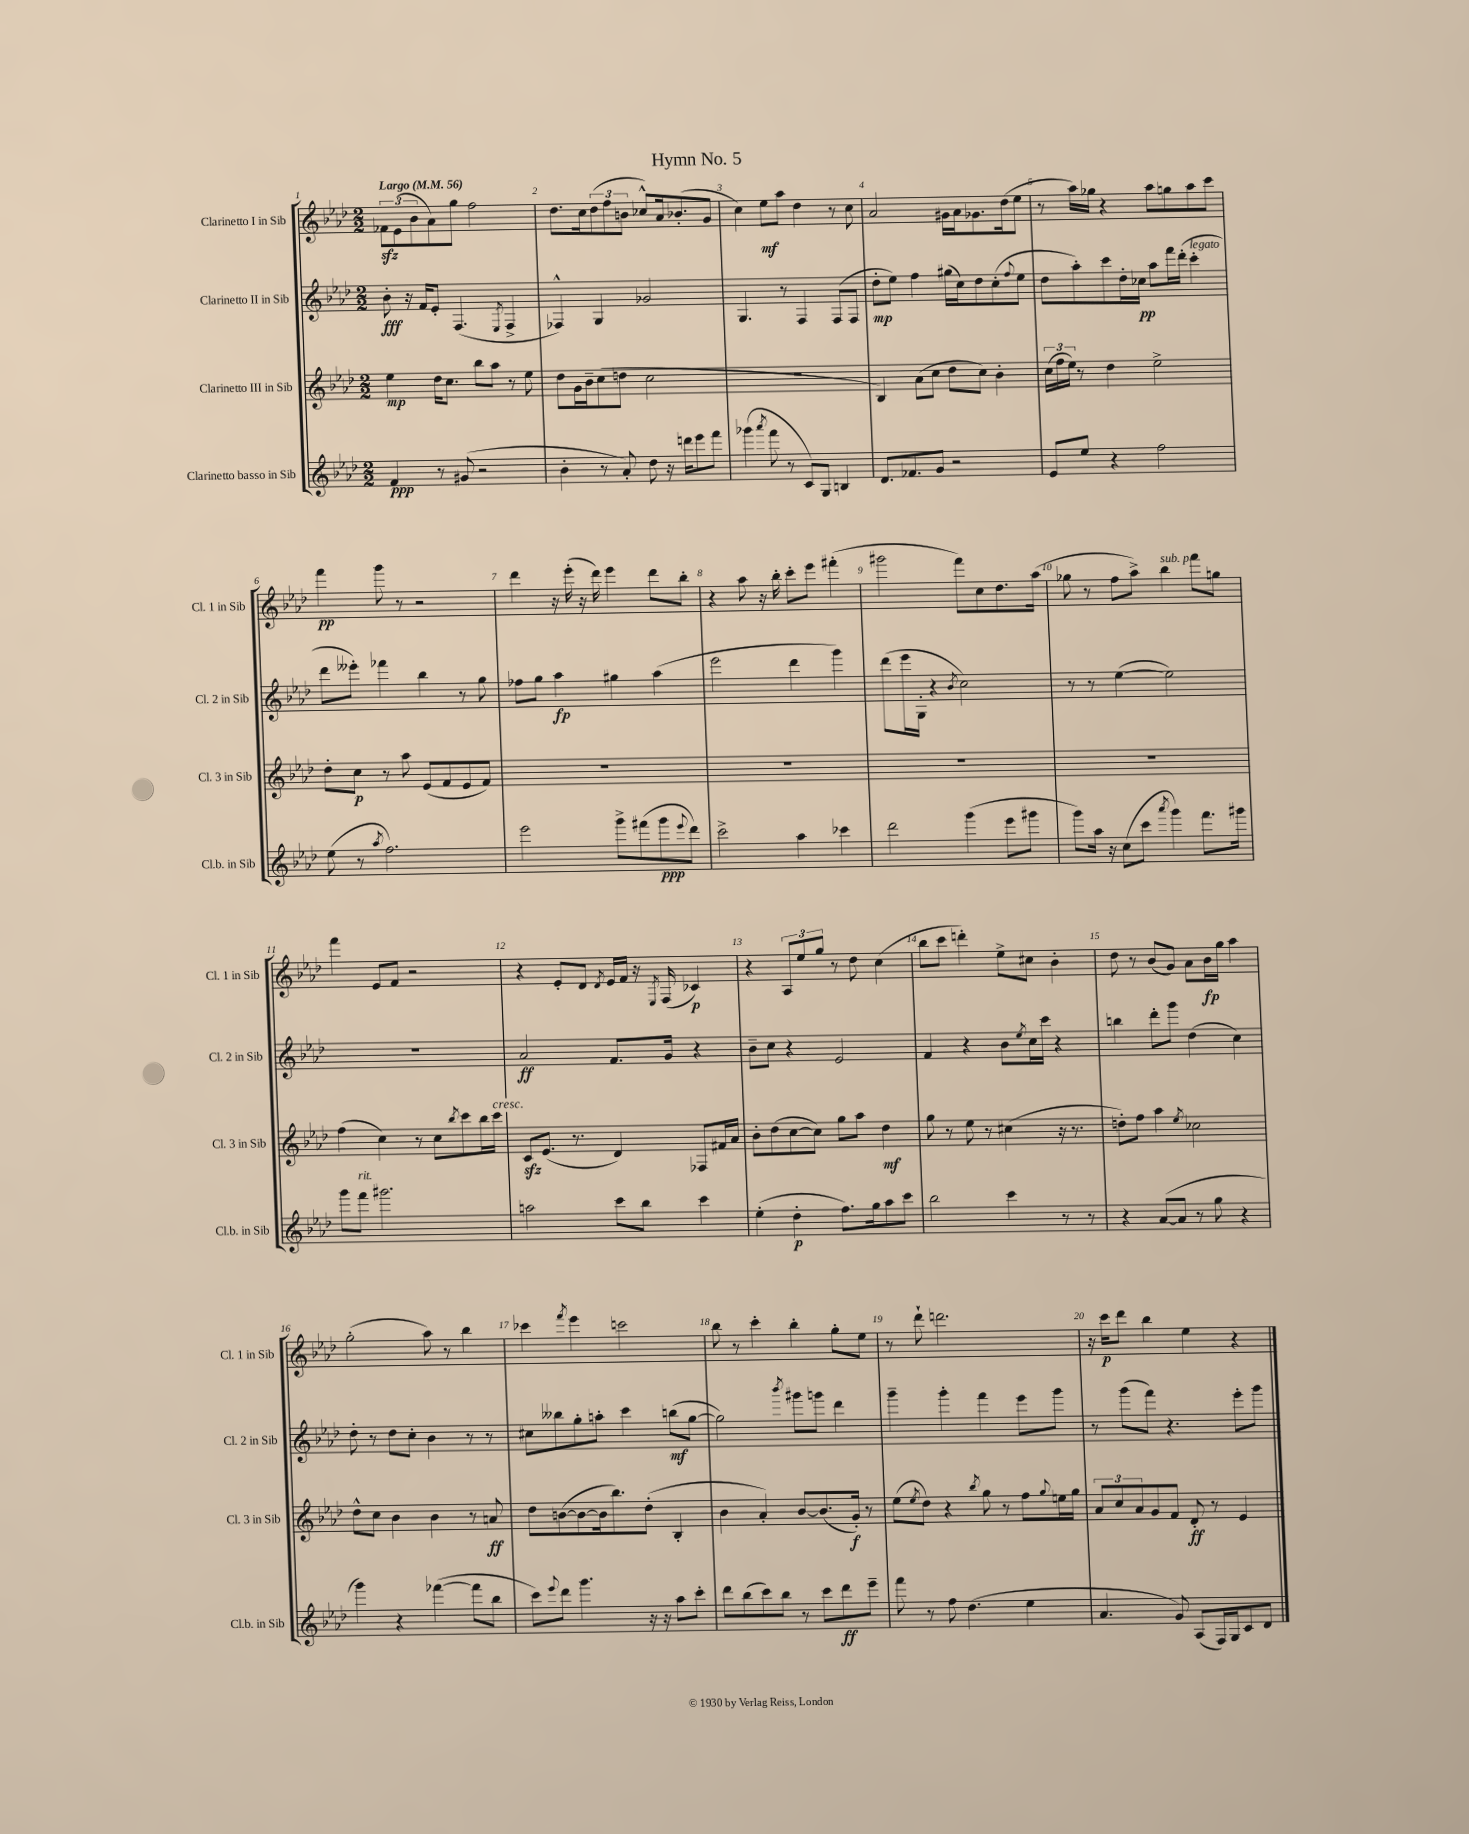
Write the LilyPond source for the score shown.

\header { title = "Hymn No. 5" }
<<
\new StaffGroup <<
\new Staff = "s0" \with { instrumentName = "Clarinetto I in Sib" shortInstrumentName = "Cl. 1 in Sib" } {
    \clef treble \key aes \major \numericTimeSignature \time 2/2 \tempo "Largo" 4 = 56
    \tuplet 3/2 { fes'8\sfz ees'8( bes'8 } aes'8) g''8 f''2 |
    des''8. c''16 \tuplet 3/2 { des''8( f''8 b'8 } ces''8-^) aes'16 bes'8.-.( g'8 |
    c''4) ees''8\mf aes''8 des''4 r8 c''8 |
    aes'2 gis'16 aes'16 ges'8. des''16( ees''8 |
    r8 aes''16) ges''16 r4 aes''8 g''8 aes''8 c'''8 |
    f'''4\pp g'''8 r8 r2 |
    des'''4 r16 ees'''16-.( r16 des'''16) ees'''4 des'''8 bes''8-. |
    r4 aes''8 r16 bes''16-. c'''8-. ees'''8 fis'''4-.( |
    gis'''2 f'''8) c''8 des''8. aes''16( |
    ges''8 r8 f''8 aes''8->) bes''4^\markup { \italic "sub. p" } f'''8 g''8 |
    f'''4 ees'8 f'8 r2 |
    r4 ees'8-. des'8 \acciaccatura { des'8 } ees'16 f'16 r16 \acciaccatura { ees8 } f16( ces'4\p) |
    r4 \tuplet 3/2 { aes8 ees''8 g''8 } r8 des''8 c''4( |
    bes''8 c'''8 d'''4-.) ees''8-> cis''8 bes'4-. |
    des''8 r8 bes'8( g'8) aes'8 bes'16\fp g''16 aes''4 |
    g''2-.( aes''8) r8 bes''4 |
    ces'''4 \acciaccatura { f'''8 } ees'''4 c'''2 |
    bes''8 r8 c'''4-. bes''4-. g''8-. ees''8 |
    r8 des'''8-! d'''2. |
    r16 c'''16\p des'''8 bes''4 ees''4 r4 \bar "|." |
}
\new Staff = "s1" \with { instrumentName = "Clarinetto II in Sib" shortInstrumentName = "Cl. 2 in Sib" } {
    \clef treble \key aes \major \numericTimeSignature \time 2/2
    bes'8-.\fff r16 f'16 ees'8-. f4.( \acciaccatura { ees8 } f4-> |
    fes4-^) g4 ges'2 |
    g4. r8 f4 f8( f8 |
    des''8-.\mp ees''8) f''4 gis''16( c''16) des''8 c''8-.( \appoggiatura { f''8 } ees''8 |
    des''8 aes''8-.) c'''8 des''16-. ces''16\pp aes''8 f'''16 des'''16-.( c'''4-.^\markup { \italic "legato" } |
    des'''8 eeses'''8-.) fes'''4 bes''4 r8 g''8 |
    fes''8 g''8 aes''4\fp gis''4 aes''4( |
    ees'''2 des'''4 g'''4) |
    des'''8( ees'''16 g16-. r4 \acciaccatura { bes'8 } c''2) |
    r8 r8 ees''4~( ees''2) |
    R1 |
    aes'2\ff f'8. g'16 r4 |
    bes'8-- c''8 r4 ees'2 |
    f'4 r4 bes'8 \acciaccatura { ees''8 } c''16 c'''16 r4 |
    b''4 des'''8-. g'''8 des''4( c''4) |
    des''8-. r8 des''8 c''8-. bes'4 r8 r8 |
    cis''8 beses''8 g''8-. a''8-. c'''4 b''8\mf( g''8~ |
    g''2) \acciaccatura { bes'''8 } gis'''8 g'''8 des'''4 |
    g'''4-- g'''4-. f'''4 ees'''8 g'''8 |
    r8 g'''8( f'''8) r4. ees'''8-. g'''8 \bar "|." |
}
\new Staff = "s2" \with { instrumentName = "Clarinetto III in Sib" shortInstrumentName = "Cl. 3 in Sib" } {
    \clef treble \key aes \major \numericTimeSignature \time 2/2
    ees''4\mp des''16 c''8. bes''8 aes''8 r8 ees''8 |
    des''8 g'16 bes'16-- c''8( d''8 c''2 |
    R1 |
    bes4) aes'8( c''8 des''8 c''8) bes'4-. |
    \tuplet 3/2 { c''16( f''16 ees''16) } r8 des''4 ees''2-> |
    des''8-. c''8\p r8 aes''8 ees'8( f'8 ees'8 f'8) |
    R1 |
    R1 |
    R1 |
    R1 |
    f''4( c''4) r8 c''8 \acciaccatura { bes''8 } c'''8 bes''16 c'''16^\markup { \italic "cresc." } |
    c'8\sfz ees'8.( r8. des'4) fes8 fis'16 aes'16 |
    bes'8-. des''8( c''8~ c''8) g''8 aes''8 des''4\mf |
    g''8 r8 ees''8 r8 cis''4( r16 r8. |
    d''8-.) f''8 aes''4 \acciaccatura { ees''8 } ces''2 |
    des''8-^ c''8 bes'4 bes'4 r8 a'8\ff |
    des''8 b'8~( b'8~ b'16 bes''8.) des''8-.( bes4-. |
    bes'4 aes'4-.) bes'8~ bes'8.( g'16-.\f) r8 |
    ees''8( \acciaccatura { ees''8 } des''8) r4 \acciaccatura { bes''8 } g''8 r8 f''8 \appoggiatura { g''8 } e''16 g''16 |
    \tuplet 3/2 { aes'8 c''8 aes'8 } g'8 f'8 des'8-.\ff r8 ees'4 \bar "|." |
}
\new Staff = "s3" \with { instrumentName = "Clarinetto basso in Sib" shortInstrumentName = "Cl.b. in Sib" } {
    \clef treble \key aes \major \numericTimeSignature \time 2/2
    f'4\ppp r8 gis'8( r2 |
    bes'4-. r8 aes'8-.) des''8 r16 d'''16 ees'''8 f'''8 |
    ges'''4( \acciaccatura { aes'''8 } f'''8 r8 c'8) g8 b4 |
    des'8. fes'8. g'8 r2 |
    ees'8 ees''8 r4 f''2 |
    ees''8( r8 \acciaccatura { aes''8 } f''2.) |
    ees'''2 g'''8-> fis'''8( g'''8\ppp \appoggiatura { ees'''8 } des'''8) |
    c'''2-> aes''4 ces'''4 |
    des'''2 g'''4( ees'''8 gis'''8 |
    g'''8) aes''16 r16 c''8( c'''8 \acciaccatura { aes'''8 } g'''4) f'''8. gis'''16 |
    g'''8 f'''8^\markup { \italic "rit." } gis'''2. |
    a''2 c'''8 bes''8 c'''4 |
    ees''4-.( des''4-.\p f''8.) g''16 aes''8 c'''8 |
    bes''2 c'''4 r8 r8 |
    r4 aes'8~( aes'8 r8 g''8 r4 |
    g'''4) r4 fes'''4~( fes'''8 bes''8 |
    c'''8) \appoggiatura { ees'''8 } des'''8 g'''4. r16 r16 aes''8 c'''8-. |
    des'''8 bes''8( c'''8) bes''8 r8 c'''8 des'''8\ff ees'''8-- |
    f'''8 r8 f''8 des''4.( ees''4 |
    aes'4. g'8) aes8( f16) g16 c'8 des'8 \bar "|." |
}
>>
>>
\layout { \context { \Score \override BarNumber.break-visibility = ##(#f #t #t) barNumberVisibility = #all-bar-numbers-visible } }
